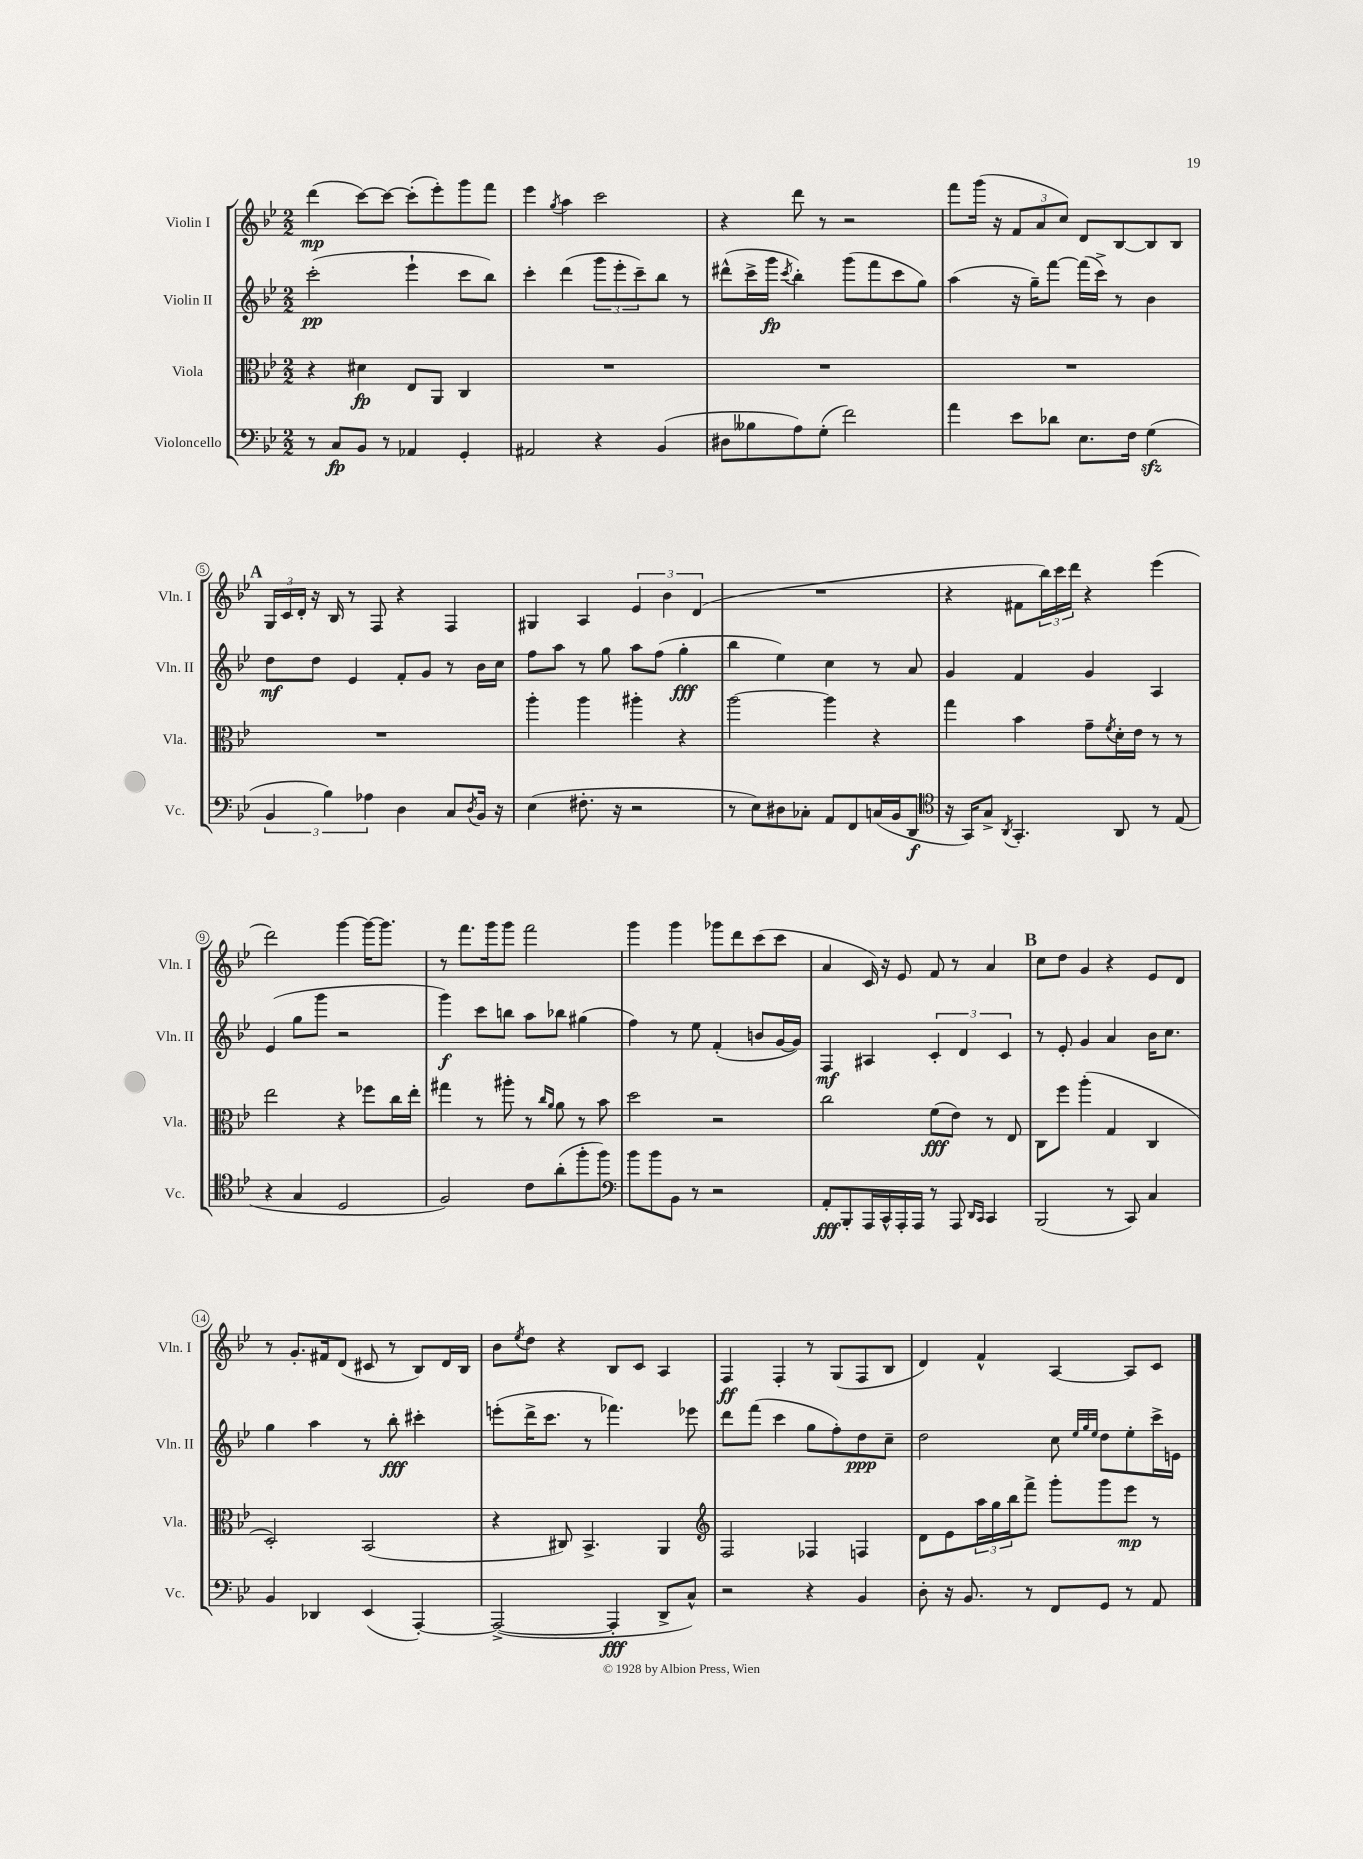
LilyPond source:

<<
\new StaffGroup <<
\new Staff = "s0" \with { instrumentName = "Violin I" shortInstrumentName = "Vln. I" } {
    \clef treble \key bes \major \numericTimeSignature \time 2/2
    d'''4\mp( c'''8~) c'''8~ c'''8-.( ees'''8-.) g'''8 f'''8 |
    ees'''4 \acciaccatura { g''8 } a''4 c'''2 |
    r4 d'''8 r8 r2 |
    f'''8 g'''16( r16 \tuplet 3/2 { f'8 a'8 c''8) } d'8 bes8~ bes8 bes8 |
    \mark \markup { \bold "A" } \tuplet 3/2 { g16 c'16 d'16-. } r16 bes16 r8 f8 r4 f4 |
    gis4 a4 \tuplet 3/2 { ees'4 bes'4 d'4( } |
    R1 |
    r4 fis'8 \tuplet 3/2 { bes''16) c'''16 d'''16 } r4 ees'''4( |
    d'''2) g'''4~ g'''16~ g'''8. |
    r8 f'''8. g'''16 g'''8 f'''2 |
    g'''4 g'''4 ges'''8 d'''8 c'''8( c'''8 |
    a'4 c'16) r16 ees'8 f'8 r8 a'4 |
    \mark \markup { \bold "B" } c''8 d''8 g'4 r4 ees'8 d'8 |
    r8 g'8.-. fis'16 d'8( cis'8 r8 bes8) d'16 bes16 |
    bes'8 \acciaccatura { ees''8 } d''8 r4 bes8 c'8 a4 |
    f4\ff f4-. r8 g8( f8 bes8 |
    d'4) f'4-^ a4~ a8 c'8 \bar "|." |
}
\new Staff = "s1" \with { instrumentName = "Violin II" shortInstrumentName = "Vln. II" } {
    \clef treble \key bes \major \numericTimeSignature \time 2/2
    c'''2-.\pp( ees'''4-! c'''8 bes''8) |
    c'''4-. d'''4( \tuplet 3/2 { g'''8 ees'''8-. c'''8--) } bes''8 r8 |
    dis'''8-^( c'''16-> g'''16\fp \acciaccatura { c'''8 } bes''4-.) g'''8( f'''8 c'''8 g''8) |
    a''4( r16 g''16--) f'''8~ f'''16( c'''16->) r8 bes'4 |
    \mark \markup { \bold "A" } d''8\mf d''8 ees'4 f'8-. g'8 r8 bes'16 c''16 |
    f''8 a''8 r8 g''8 a''8 f''8( g''4-.\fff |
    bes''4 ees''4) c''4 r8 a'8 |
    g'4 f'4 g'4 a4 |
    ees'4( g''8 g'''8 r2 |
    g'''4\f) c'''8 b''8 a''8 bes''8 gis''4( |
    f''4) r8 ees''8 f'4-.( b'8 g'16~ g'16) |
    f4\mf ais4 \tuplet 3/2 { c'4-. d'4 c'4 } |
    \mark \markup { \bold "B" } r8 ees'8-. g'4 a'4 bes'16 c''8. |
    g''4 a''4 r8 bes''8-.\fff cis'''4-. |
    e'''8-.( d'''16-> c'''8. r8 fes'''4.) ees'''8 |
    d'''8 f'''8( c'''4 g''8 f''8-.) d''8\ppp c''8-- |
    d''2 c''8 \grace { ees''32 g''32 ees''32 } d''8 ees''8-. c'''16-> e'16 \bar "|." |
}
\new Staff = "s2" \with { instrumentName = "Viola" shortInstrumentName = "Vla." } {
    \clef alto \key bes \major \numericTimeSignature \time 2/2
    r4 dis'4\fp ees8 a,8 c4 |
    R1 |
    R1 |
    R1 |
    \mark \markup { \bold "A" } R1 |
    a''4-. a''4 ais''4-. r4 |
    a''2~ a''4 r4 |
    g''4 bes'4 g'8-- \acciaccatura { f'8 } d'16-. ees'16 r8 r8 |
    ees''2 r4 fes''8 c''16 ees''16-. |
    gis''4 r8 ais''8-. r8 \grace { c''16 a'16 } a'8 r8 bes'8 |
    d''2 r2 |
    c''2 f'8\fff( ees'8) r8 ees8 |
    \mark \markup { \bold "B" } c8 f''8 a''4-.( g4 c4 |
    d2-.) bes,2( |
    r4 cis8) bes,4.-> a,4 |
    \clef treble f2 fes4 f4 |
    d'8 ees'8 \tuplet 3/2 { a''16 g''16 bes''16 } f'''8-> g'''8-. g'''8 ees'''8\mp r8 \bar "|." |
}
\new Staff = "s3" \with { instrumentName = "Violoncello" shortInstrumentName = "Vc." } {
    \clef bass \key bes \major \numericTimeSignature \time 2/2
    r8 c8\fp bes,8 r8 aes,4 g,4-. |
    ais,2 r4 bes,4( |
    dis8 beses8 a8) g8-.( f'2) |
    a'4 ees'8 des'8 ees8. f16 g4\sfz( |
    \mark \markup { \bold "A" } \tuplet 3/2 { bes,4 bes4) aes4 } d4 c8 \acciaccatura { d8 } bes,16 r16 |
    ees4( fis8.-. r16 r2 |
    r8 ees8) dis8 ces8-. a,8 f,8 c16( bes,16 d,8\f |
    \clef tenor r16 g,16) g8-> \acciaccatura { a,8 } g,4.-. a,8 r8 ees8( |
    r4 g4 d2 |
    f2) c'8 a'8-.( f''8-. f''8) |
    \clef bass bes'8 bes'8 bes,8 r8 r2 |
    a,8-.\fff bes,,8-. a,,16 c,16-^ a,,16-. a,,16 r8 a,,8 \grace { d,16 c,16 } c,4 |
    \mark \markup { \bold "B" } bes,,2( r8 c,8) c4 |
    bes,4 des,4 ees,4( a,,4~-.) |
    a,,2~->( a,,4-.\fff d,8-> c8-^) |
    r2 r4 bes,4 |
    d8-. r16 bes,8. r8 f,8 g,8 r8 a,8 \bar "|." |
}
>>
>>
\layout { \context { \Score \override BarNumber.stencil = #(make-stencil-circler 0.1 0.3 ly:text-interface::print) } }
